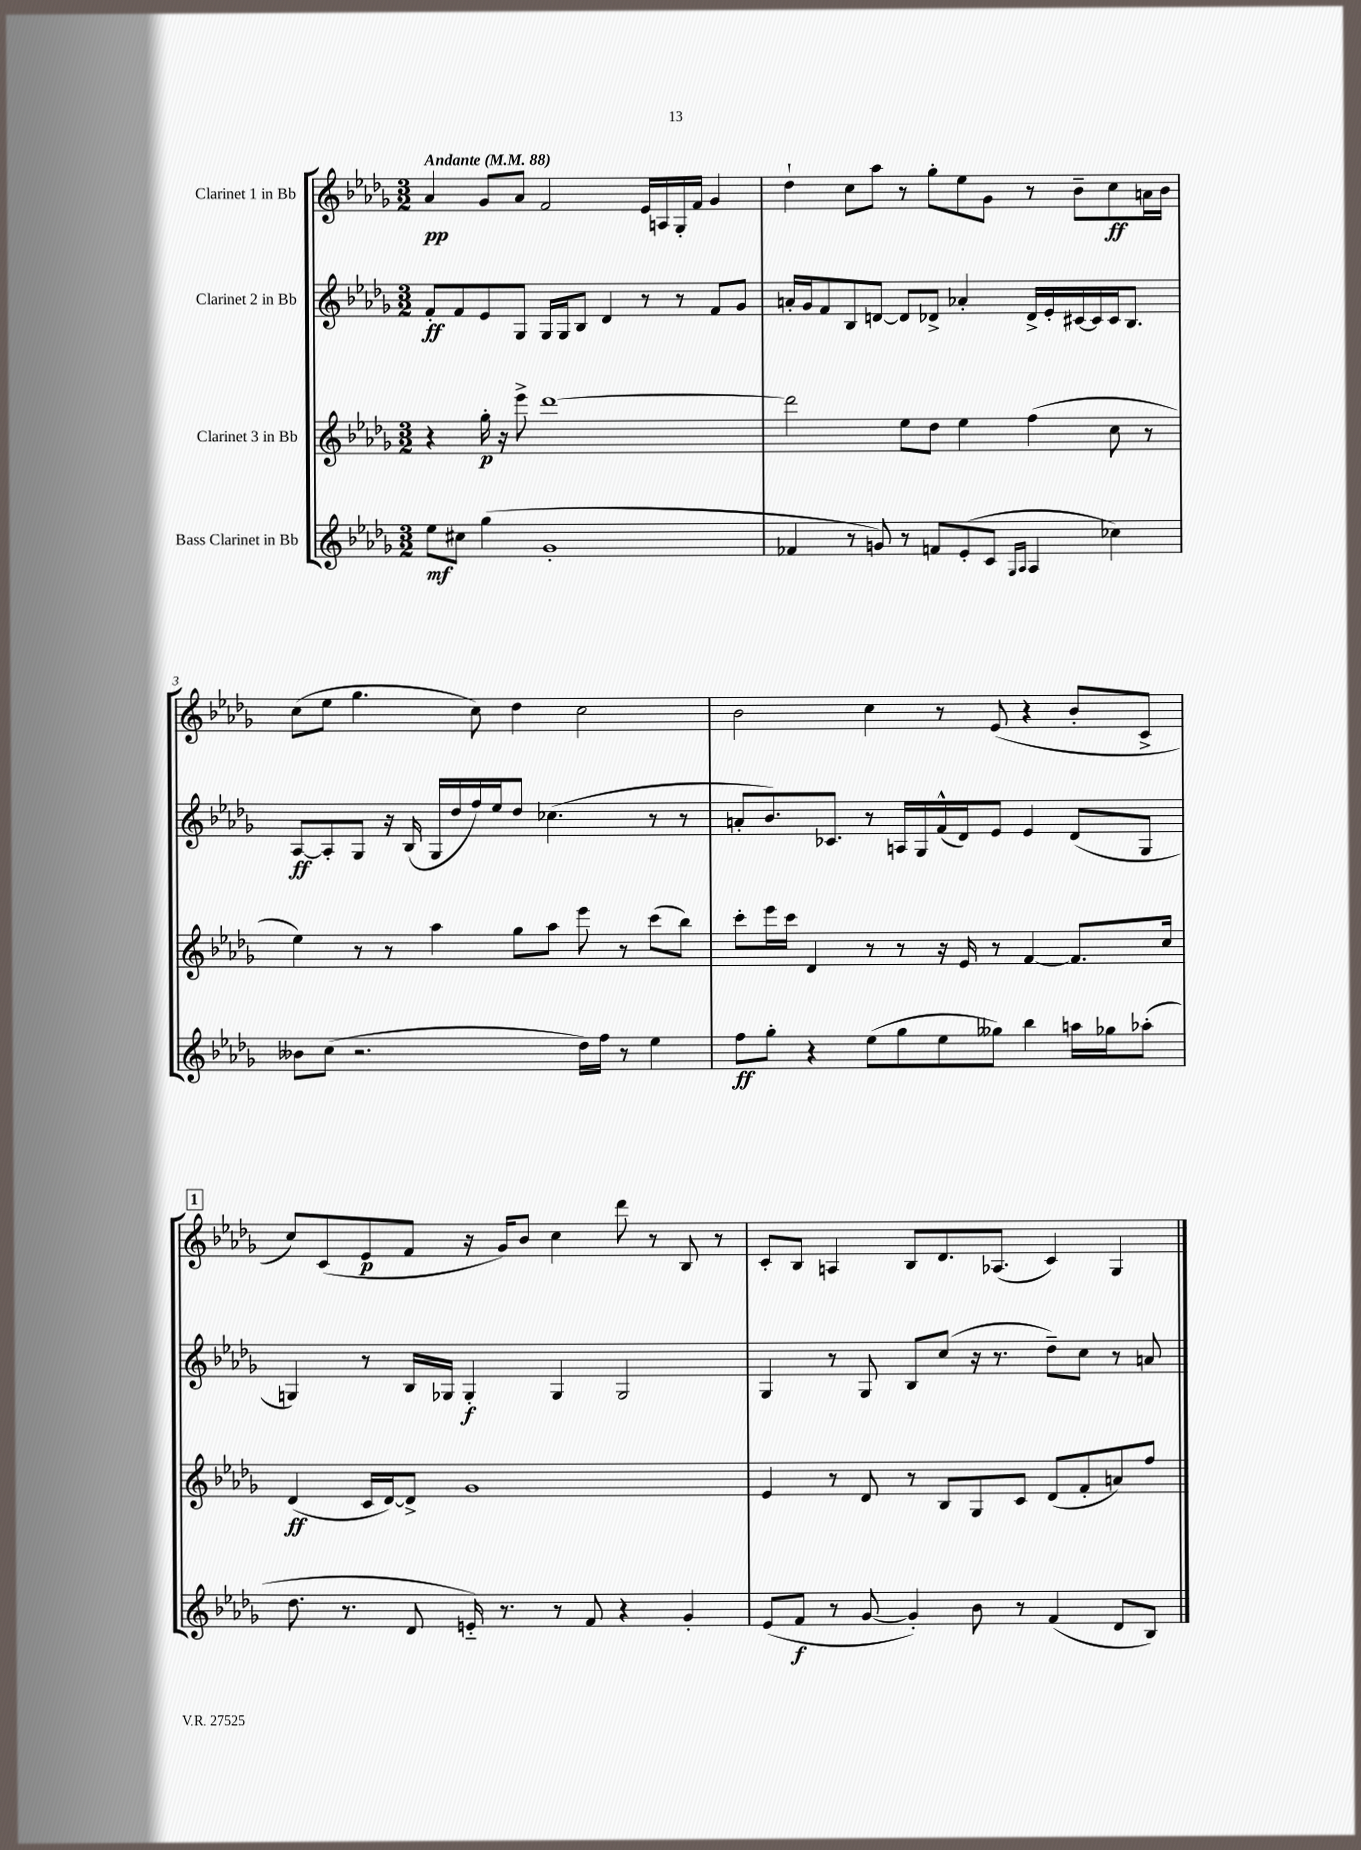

**kern	**dynam	**kern	**dynam	**kern	**dynam	**kern	**dynam
*part4	*part4	*part3	*part3	*part2	*part2	*part1	*part1
*staff4	*staff4	*staff3	*staff3	*staff2	*staff2	*staff1	*staff1
*I"Bass Clarinet in Bb	*	*I"Clarinet 3 in Bb	*	*I"Clarinet 2 in Bb	*	*I"Clarinet 1 in Bb	*
*clefG2	*	*clefG2	*	*clefG2	*	*clefG2	*
*k[b-e-a-d-g-]	*	*k[b-e-a-d-g-]	*	*k[b-e-a-d-g-]	*	*k[b-e-a-d-g-]	*
*M3/2	*	*M3/2	*	*M3/2	*	*M3/2	*
*MM88	*	*MM88	*	*MM88	*	*MM88	*
=1	=1	=1	=1	=1	=1	=1	=1
!	!	!	!	!	!	!LO:TX:a:B:t=Andante	!
8ee-\L	mf	4r	.	8f'/L	ff	4a-/	pp
8cc#X\J	.	.	.	8f/	.	.	.
(4gg-\	.	16gg-'\	p	8e-/	.	8g-/L	.
.	.	16r	.	.	.	.	.
.	.	8eee-^\	.	8G-/J	.	8a-/J	.
1g-'	.	[1ddd-	.	16G-/LL	.	2f/	.
.	.	.	.	16G-/J	.	.	.
.	.	.	.	8B-/J	.	.	.
.	.	.	.	4d-/	.	.	.
.	.	.	.	8r	.	16e-/LL	.
.	.	.	.	.	.	16An/	.
.	.	.	.	8r	.	16G-'/	.
.	.	.	.	.	.	16f/JJ	.
.	.	.	.	8f/L	.	4g-/	.
.	.	.	.	8g-/J	.	.	.
=2	=2	=2	=2	=2	=2	=2	=2
4f-X/	.	2ddd-\]	.	16an'/LL	.	4dd-`\	.
.	.	.	.	16g-/J	.	.	.
.	.	.	.	8f/	.	.	.
8r	.	.	.	8B-/	.	8cc\L	.
8gn/)	.	.	.	[8dn/J	.	8aa-\J	.
8r	.	8ee-\L	.	8d/L]	.	8r	.
8fn/L	.	8dd-\J	.	8d-X^/J	.	8gg-'\L	.
(8e-'/	.	4ee-\	.	4a-X'/	.	8ee-\	.
8c/J	.	.	.	.	.	8g-\J	.
16qqG-/LL	.	.	.	.	.	.	.
16qqA-/JJ	.	.	.	.	.	.	.
4A-/	.	(4ff\	.	16d-^/LL	.	8r	.
.	.	.	.	16e-'/	.	.	.
.	.	.	.	[16c#X/	.	8b-~\L	.
.	.	.	.	16c#/]	.	.	.
4cc-X\)	.	8cc\	.	16c#/J	.	8cc\	ff
.	.	.	.	8.B-/J	.	.	.
.	.	8r	.	.	.	16an\L	.
.	.	.	.	.	.	16b-\JJ	.
!!LO:LB:g=z
=3	=3	=3	=3	=3	=3	=3	=3
8b--X\L	.	4ee-\)	.	[8A-/L	ff	(8cc\L	.
(8cc\J	.	.	.	8A-'/]	.	8ee-\J	.
2.r	.	8r	.	8G-/J	.	4.gg-\	.
.	.	8r	.	16r	.	.	.
.	.	.	.	(16B-/	.	.	.
.	.	4aa-\	.	16G-/LL	.	.	.
.	.	.	.	16dd-/	.	.	.
.	.	.	.	16ff/)	.	8cc\)	.
.	.	.	.	16ee-/J	.	.	.
.	.	8gg-\L	.	8dd-/J	.	4dd-\	.
.	.	8aa-\J	.	(4.cc-X\	.	.	.
16dd-\LL)	.	8eee-\	.	.	.	2cc\	.
16ff\JJ	.	.	.	.	.	.	.
8r	.	8r	.	.	.	.	.
4ee-\	.	(8ccc\L	.	8r	.	.	.
.	.	8bb-\J)	.	8r	.	.	.
=4	=4	=4	=4	=4	=4	=4	=4
8ff\L	ff	8ccc'\L	.	8an'/L	.	2b-\	.
8gg-'\J	.	16eee-\L	.	8.b-/)	.	.	.
.	.	16ccc\JJ	.	.	.	.	.
4r	.	4d-/	.	.	.	.	.
.	.	.	.	8.c-X/J	.	.	.
(8ee-\L	.	8r	.	8r	.	4cc\	.
8gg-\	.	8r	.	16An/LL	.	.	.
.	.	.	.	16G-/	.	.	.
8ee-\	.	16r	.	(16f^^/	.	8r	.
.	.	16e-/	.	16d-/J)	.	.	.
8gg--X\J)	.	8r	.	8e-/J	.	(8e-/	.
4bb-\	.	[4f/	.	4e-/	.	4r	.
16aan\LL	.	8.f/L]	.	(8d-/L	.	8b-'/L	.
16gg-X\J	.	.	.	.	.	.	.
(8aa-X'\J	.	.	.	8G-/J	.	8c^/J	.
.	.	16cc/Jk	.	.	.	.	.
!!LO:LB:g=z
!!LO:REH:place=s1:t=1
=5	=5	=5	=5	=5	=5	=5	=5
8.dd-\	.	(4d-/	ff	4Gn/)	.	8cc/L)	.
.	.	.	.	.	.	(8c/	.
8.r	.	.	.	.	.	.	.
.	.	16c/LL	.	8r	.	8e-/	p
.	.	[16d-/J)	.	.	.	.	.
8d-/	.	8d-^/J]	.	16B-/LL	.	8f/J	.
.	.	.	.	16G-X/JJ	.	.	.
16en/)	.	1g-	.	4G-'/	f	16r	.
8.r	.	.	.	.	.	16g-/KL)	.
.	.	.	.	.	.	8b-/J	.
8r	.	.	.	4G-/	.	4cc\	.
8f/	.	.	.	.	.	.	.
4r	.	.	.	2G-/	.	8ddd-\	.
.	.	.	.	.	.	8r	.
4g-'/	.	.	.	.	.	8B-/	.
.	.	.	.	.	.	8r	.
=6	=6	=6	=6	=6	=6	=6	=6
(8e-/L	.	4e-/	.	4G-/	.	8c'/L	.
8f/J	f	.	.	.	.	8B-/J	.
8r	.	8r	.	8r	.	4An/	.
[8g-/	.	8d-/	.	8G-/	.	.	.
4g-'/])	.	8r	.	8B-/L	.	8B-/L	.
.	.	8B-/L	.	(8cc/J	.	8.d-/	.
8b-\	.	8G-/	.	16r	.	.	.
.	.	.	.	8.r	.	(8.A-X/J	.
8r	.	8c/J	.	.	.	.	.
(4f/	.	(8d-/L	.	8dd-~\L)	.	4c/)	.
.	.	8f'/	.	8cc\J	.	.	.
8d-/L	.	8an/)	.	8r	.	4G-/	.
8B-/J)	.	8ff/J	.	8an/	.	.	.
==	==	==	==	==	==	==	==
*-	*-	*-	*-	*-	*-	*-	*-
